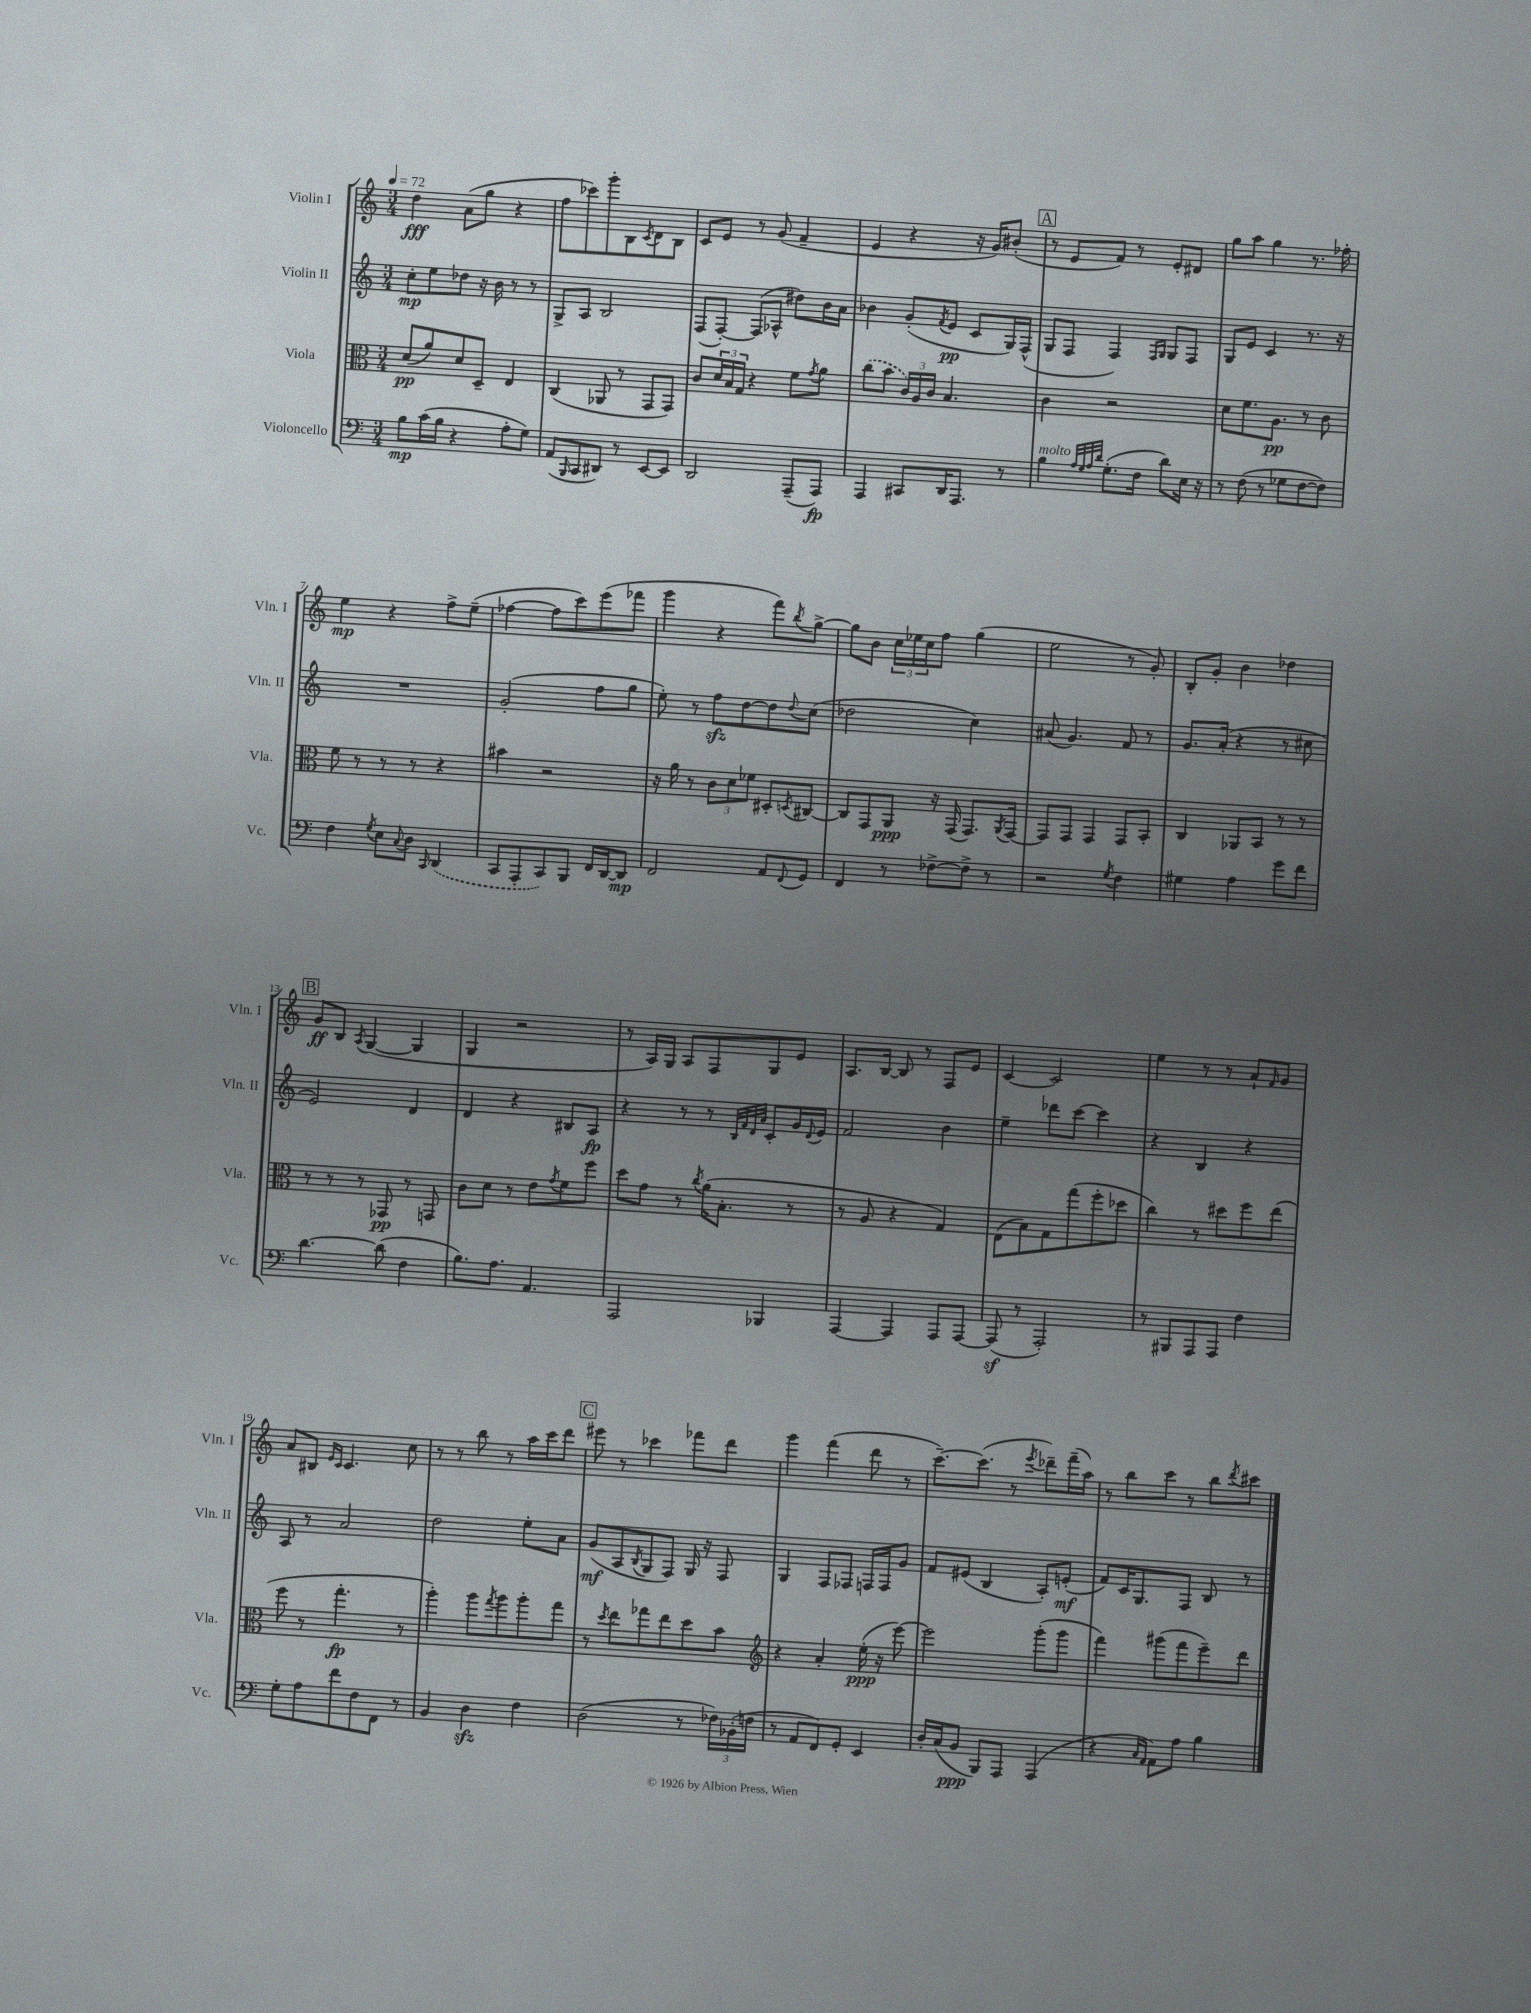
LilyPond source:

<<
\new StaffGroup <<
\new Staff = "s0" \with { instrumentName = "Violin I" shortInstrumentName = "Vln. I" } {
    \clef treble \key c \major \numericTimeSignature \time 3/4 \tempo 4 = 72
    d''4\fff a'8( g''8 r4 |
    f''8 ces'''8) g'''8-. b8 \acciaccatura { c'8 } d'8 b8 |
    c'8 e'8 r8 g'8( f'4-- |
    e'4 r4 r16 g'16) bis'8-.( |
    \mark \markup { \box "A" } r8 e'8 f'8) r8 e'8-. dis'8 |
    g''8 a''8 g''4 r8. fes''16-. |
    e''4\mp r4 f''8-> e''8--( |
    fes''4~ fes''8 c'''8) e'''8( fes'''8 |
    g'''4 r4 f'''8) \acciaccatura { b''8 } g''8~-> |
    g''8 b'8 \tuplet 3/2 { c''16 ees''16 c''16 } f''8 g''4( |
    e''2 r8 g'8-.) |
    b8-. g'8-. b'4 des''4 |
    \mark \markup { \box "B" } g'8\ff b8 \acciaccatura { a8 } g4~( g4 |
    g4 r2 |
    r8 a16) g16 a8 f8 g8 e'8 |
    a8. b16~ b8 r8 f8 e'8 |
    c'4~ c'2 |
    e''4 r8 r8 a'8-! \grace { f'16 } g'8 |
    a'8 bis8 \grace { e'16 c'16 } c'4. c''8 |
    r8 r8 b''8 r8 a''16 c'''16 d'''8 |
    \mark \markup { \box "C" } eis'''8 r8 ces'''4 fes'''8 d'''8 |
    g'''4 f'''4( d'''8 r8 |
    c'''8.~--) c'''8.( r8 \acciaccatura { e'''8 } des'''8--) f'''16--( a''16) |
    r8 b''8 c'''8 r8 b''8 \acciaccatura { d'''8 } cis'''8 \bar "|." |
}
\new Staff = "s1" \with { instrumentName = "Violin II" shortInstrumentName = "Vln. II" } {
    \clef treble \key c \major \numericTimeSignature \time 3/4
    c''8-.\mp e''8 des''8 r16 b'16 r8 r8 |
    g8-> a8 b2 |
    f8( f8~-.) f8( aes8-^ dis''8) b'16 a'16 |
    bes'4 g'8-.( \acciaccatura { f'8 } e'8\pp c'8 g16) f16-^( |
    \mark \markup { \box "A" } g8 f8 f4) \grace { f16 g16 } g8 f8 |
    g8 e'8 c'4 r8. r16 |
    R2. |
    g'2-.( f''8 g''8 |
    e''8-.) r8 f''8\sfz d''8~ d''8 \appoggiatura { d''8 } c''8( |
    des''2 c''4) |
    ais'8( g'4.) f'8 r8 |
    g'8. a'16-.( r4 r8 cis''8 |
    \mark \markup { \box "B" } e'2) d'4 |
    d'4 r4 bis8 a8\fp |
    r4 r8 r8 \grace { b32 f'32 d'32 a'32 } c'8-. g'16 \appoggiatura { d'8 } e'16 |
    f'2 b'4 |
    e''4-- des'''8 c'''8~ c'''4 |
    r4 b4 r4 |
    a8 r8 a'2 |
    d''2 e''8-. a'8 |
    \mark \markup { \box "C" } g'8\mf( a8 \acciaccatura { b8 } g8 f8) g16 r16 f8 |
    g4 f8 fes8 f16 f16 g'8 |
    f'8 eis'8( b4 a8-.) e'8-.\mf( |
    f'8) c'16 g8. f8 b8 r8 \bar "|." |
}
\new Staff = "s2" \with { instrumentName = "Viola" shortInstrumentName = "Vla." } {
    \clef alto \key c \major \numericTimeSignature \time 3/4
    d'8\pp( a'8) d'8 d8-- e4 |
    c4( aes,8 r8 g,8 g,8) |
    c'8 \tuplet 3/2 { d'16 b16 g16 } r4 f'8 \acciaccatura { g'8 } a'8 |
    \once \slurDashed c''8( b'8 \tuplet 3/2 { c'16) a16 c'16 } b4. |
    \mark \markup { \box "A" } c'4 r2 |
    d'8 f'8. a8.\pp r8 c'8 |
    f'8 r8 r8 r8 r4 |
    bis'4 r2 |
    r16 a'16 r8 \tuplet 3/2 { c'8 d'8 fes'8 } dis8-. \acciaccatura { d8 } cis8~ |
    cis8 g,8 a,8\ppp r16 g,16( g,8.) \acciaccatura { a,8 } g,16~ |
    g,8 g,8 g,4 g,8 b,8-. |
    c4 aes,8 b,8 r8 r8 |
    \mark \markup { \box "B" } r8 r8 r8 ges,8\pp r8 g,8 |
    c'8 d'8 r8 e'8 \acciaccatura { g'8 } f'8 f''8 |
    d''8 g'8 r8 \acciaccatura { c''8 } a'16( b8.-. r8 |
    r8 a8 r4 g4) |
    e8( b8) g8 g''8( f''8-. des''8 |
    c''4) r8 dis''8 f''8 e''8( |
    f''8 r8 g''4.-.\fp r8 |
    a''4-.) a''8 \acciaccatura { g''8 } a''8 a''8-. g''8 |
    \mark \markup { \box "C" } r8 \acciaccatura { d''8 } e''8 ges''8 e''8 d''8 b'8 |
    \clef treble r4 a'4-. e''16-.\ppp( r16 e'''8~) |
    e'''2 g'''8-.( g'''8 |
    f'''4) gis'''8( f'''8 e'''8--) d'''8 \bar "|." |
}
\new Staff = "s3" \with { instrumentName = "Violoncello" shortInstrumentName = "Vc." } {
    \clef bass \key c \major \numericTimeSignature \time 3/4
    b8\mp c'16( b16 r4 a8-. g8) |
    a,8( \grace { b,,16 } c,8 dis,8) r8 e,8~ e,8 |
    d,2 a,,8--( a,,8\fp) |
    a,,4 cis,8 d,16 a,,8. r8 |
    \mark \markup { \box "A" } b4^\markup { \italic "molto" } \grace { a32 g32 a32 d'32 } g8.-.( f16 d'8) e16 r16 |
    r8 f8( r8 ges8 f8~ f8) |
    f4 \acciaccatura { g8 } e8 \appoggiatura { c8 } d8 \grace { c,16 } \once \slurDashed d,4( |
    c,8 a,,8-. c,8) b,,8 f,16 d,16~ d,8\mp |
    f,2 a,8 \appoggiatura { f,8 } g,8 |
    f,4 r8 fes8~-> fes8-> r8 |
    r2 \acciaccatura { g8 } f4 |
    gis4 a4 g'8 f'8 |
    \mark \markup { \box "B" } d'4.~ d'8( f4 |
    b8.) a8. a,4. |
    a,,2 bes,,4 |
    a,,4~ a,,4 a,,8 a,,8~ |
    a,,8\sf( r8 a,,2-.) |
    r8 bis,,8 a,,8 a,,8 f4 |
    g8-. a8 f'8 f8 f,8 r8 |
    b,4 d4\sfz f4 |
    \mark \markup { \box "C" } d2( r8 \tuplet 3/2 { fes16) bes,16-.( f16 } |
    r8 a,8 f,8) g,8-. e,4 |
    d16-. c16( b,8\ppp b,,8) a,,8 a,,4( |
    r4 \grace { c16 a,16 } a,8) a8 b4 \bar "|." |
}
>>
>>
